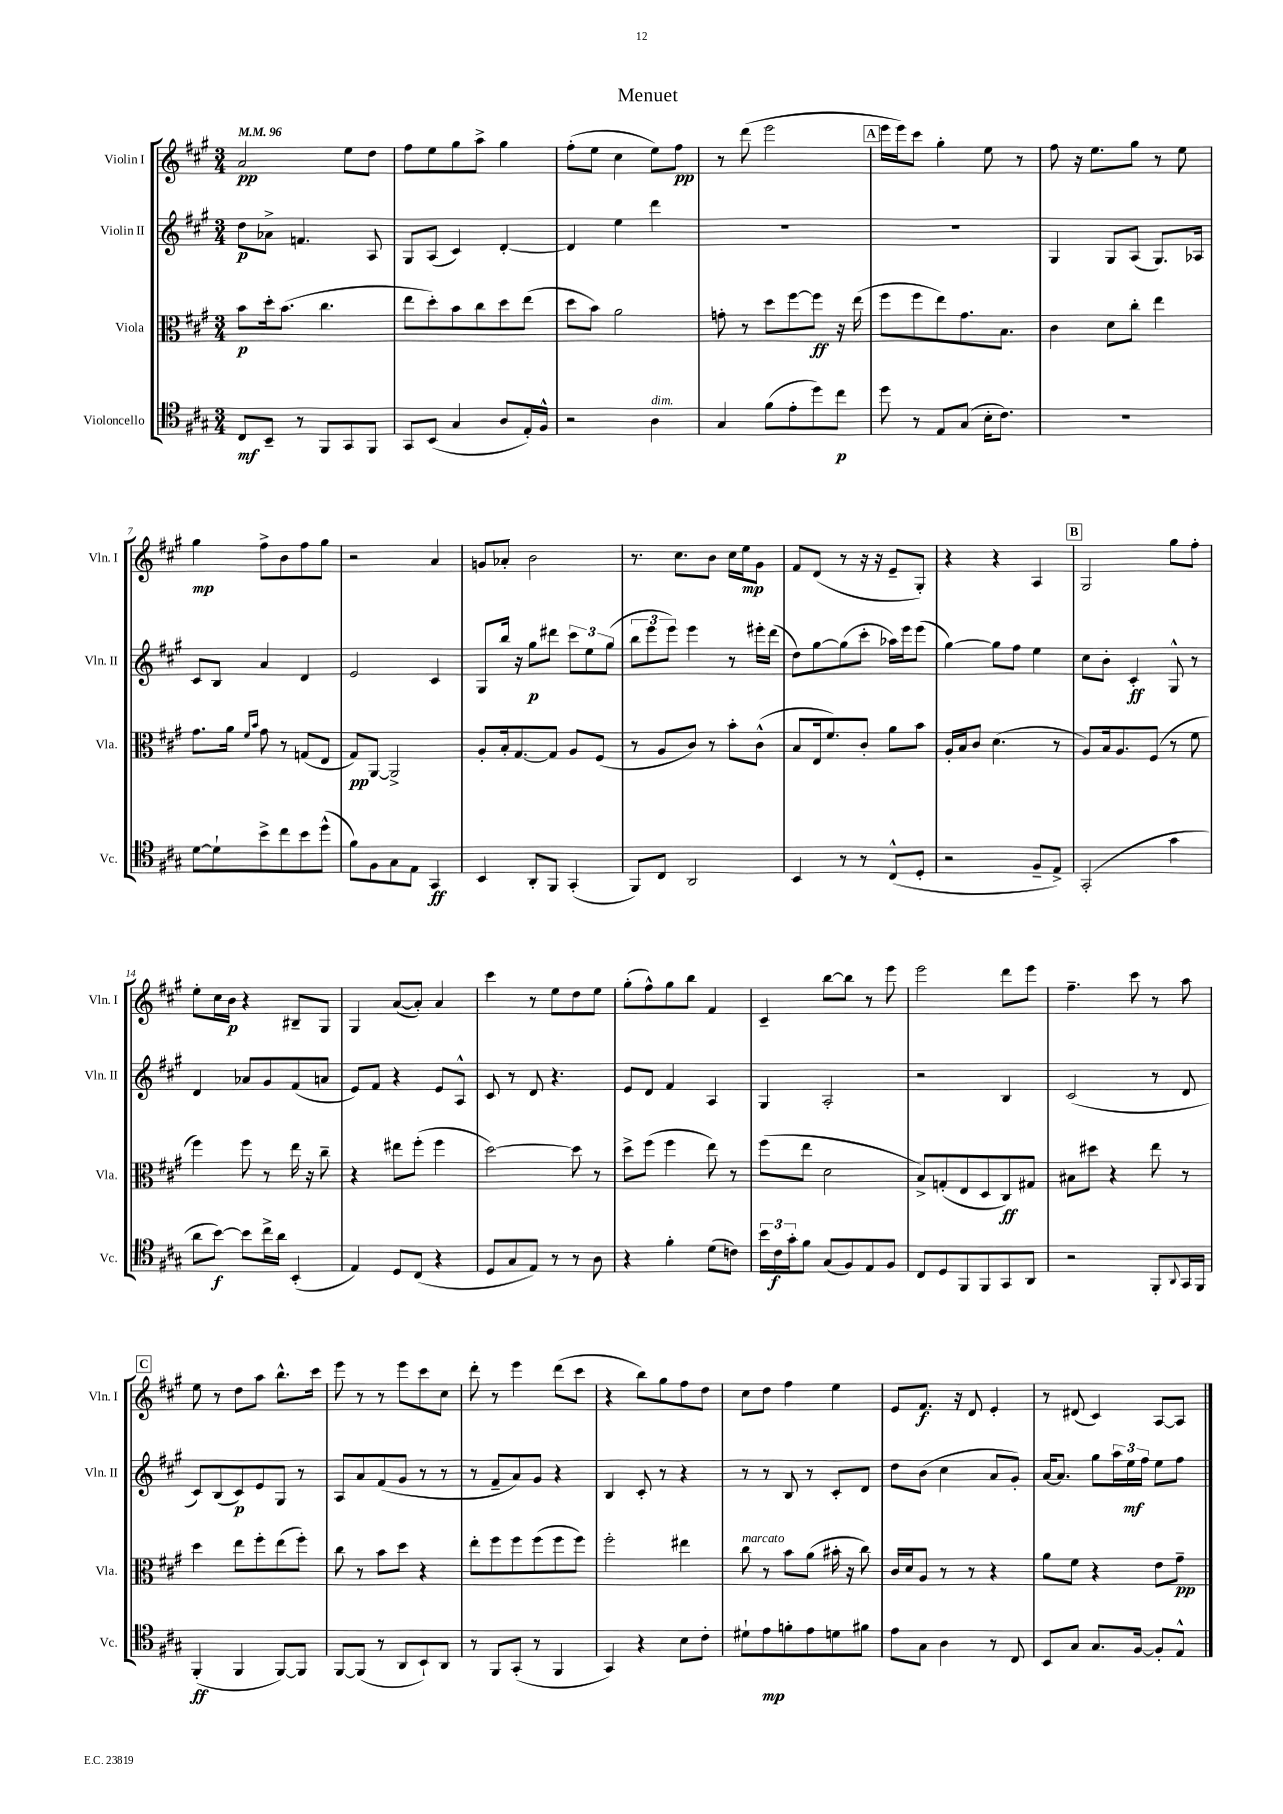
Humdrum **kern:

**kern	**kern	**kern	**kern
*staff4	*staff3	*staff2	*staff1
*clefC4	*clefC3	*clefG2	*clefG2
*k[f#c#g#]	*k[f#c#g#]	*k[f#c#g#]	*k[f#c#g#]
*M3/4	*M3/4	*M3/4	*M3/4
*MM96	*MM96	*MM96	*MM96
8C#	8b	8dd	2a
8BB~	16dd'	8a-^	.
.	(8.b	.	.
8r	.	4.f	.
8FF#	4.cc#	.	.
8GG#	.	.	8ee
8FF#	.	8A	8dd
=	=	=	=
8GG#	8ee	8G#	8ff#
(8BB	8dd')	(8A	8ee
4G#	8b	4c#)	8gg#
.	8cc#	.	8aa^
8A	8dd	[4d'	4gg#
16E')	(8ee	.	.
16F#^^	.	.	.
=	=	=	=
2r	8dd	4d]	(8ff#'
.	8b)	.	8ee
.	2a	4ee	4cc#
4A	.	4ddd	8ee)
.	.	.	8ff#
=	=	=	=
4G#	8g'	2.r	8r
.	8r	.	(8ddd
(8f#	8dd	.	2eee
8e'	[8ff#	.	.
8dd)	8ff#]	.	.
8cc#	16r	.	.
.	(16ee	.	.
=	=	=	=
8dd	8ff#	2.r	16eee
.	.	.	16eee)
8r	8ff#	.	8ccc#
8E	8ee)	.	4gg#'
(8G#	8.g#	.	.
16B'	.	.	8ee
8.c#)	8.B	.	.
.	.	.	8r
=	=	=	=
2.r	4c#	4G#	8ff#
.	.	.	16r
.	.	.	8.ee
.	8d	8G#	.
.	8cc#'	(8A	8gg#
.	4ee	8.G#)	8r
.	.	.	8ee
.	.	16A-	.
=	=	=	=
[8d	8.g#	8c#	4gg#
8d`]	.	8B	.
.	16a	.	.
.	16qqf#	.	.
.	16qqb	.	.
8b^	8g#	4a	8ff#^
8cc#	8r	.	8b
8b	(8G	4d	8ff#
(8dd^^	8E	.	8gg#
=	=	=	=
8f#)	8G#)	2e	2r
8F#	[8AA	.	.
8G#	2AA^]	.	.
8E	.	.	.
4GG#	.	4c#	4a
=	=	=	=
4BB	8A'	8G#	8g
.	16B'	16bb	8a-'
.	[8.G#	16r	.
8AA'	.	8gg#	2b
8FF#	8G#]	8ddd#	.
(4GG#'	8A	12ccc#	.
.	.	12ee	.
.	(8F#	.	.
.	.	(12gg#	.
=	=	=	=
8FF#)	8r	12bb	8.r
.	.	12eee	.
8C#	8A	.	.
.	.	12eee)	.
.	.	.	8.cc#
2AA	8c#)	4eee	.
.	8r	.	8b
.	8b'	8r	16cc#
.	.	.	16ee
.	(8c#^^	16eee#'	8g#
.	.	(16ddd	.
=	=	=	=
4BB	8B	8dd)	8f#
.	16E	[8gg#	(8d
.	8.f#)	.	.
8r	.	(8gg#]	8r
8r	8c#'	8ccc#'	16r
.	.	.	16r
(8C#^^	8a	16aa-)	8e~
.	.	16eee	.
8D'	8b	(8eee	8G#')
=	=	=	=
2r	16A'	[4gg#)	4r
.	16B	.	.
.	8c#	.	.
.	(4.d	8gg#]	4r
.	.	8ff#	.
8F#~	.	4ee	4A
8E^)	8r	.	.
=	=	=	=
(2GG#'	8A)	8cc#	2G#
.	16B	8b'	.
.	8.A	.	.
.	.	4c#'	.
.	(8F#	.	.
4g#	8r	8G#^^	8gg#
.	8f#	8r	8ff#'
=	=	=	=
8a	4ff#)	4d	8ee'
[8b)	.	.	16cc#
.	.	.	16b
8b]	8ff#	8a-	4r
16cc#^	8r	8g#	.
16a	.	.	.
(4BB'	16ee	(8f#	8B#~
.	16r	.	.
.	8cc#~	8a	8G#
=	=	=	=
4E)	4r	8e)	4G#
.	.	8f#	.
8D	8ee#	4r	([8a
(8C#	(8ff#'	.	8a'])
4r	4ff#	8e	4a
.	.	8A^^	.
=	=	=	=
8D	[2dd)	8c#	4ccc#
8G#	.	8r	.
8E)	.	8d	8r
8r	.	4.r	8ee
8r	8dd]	.	8dd
8A	8r	.	8ee
=	=	=	=
4r	8dd^	8e	(8gg#'
.	(8ff#	8d	8ff#^^)
4f#'	4ff#	4f#	8gg#
.	.	.	8bb
(8d	8ee)	4A	4f#
8c)	8r	.	.
=	=	=	=
24b	(8ff#	4G#	4c#~
24c#	.	.	.
24g#'	.	.	.
8f#	8ee	.	.
(8G#	2d	2A'	[8bb
8F#)	.	.	8bb]
8E	.	.	8r
8F#	.	.	8eee
=	=	=	=
8C#	8B^)	2r	2eee
8D	(8G'	.	.
8FF#	8E	.	.
8FF#	8D	.	.
8GG#	8C#)	4B	8ddd
8AA	8G#	.	8eee
=	=	=	=
2r	8B#	(2c#	4.ff#~
.	8dd#	.	.
.	4r	.	.
.	.	.	8ccc#
8FF#'	8ee	8r	8r
8qqAA	.	.	.
16GG#	8r	8d	8aa
16FF#	.	.	.
=	=	=	=
(4FF#'	4dd	8c#)	8ee
.	.	(8B	8r
4FF#	8ee	8c#)	8dd
.	8ff#'	8e	8aa
[8FF#)	(8ee	8G#	8.bb^^
8FF#]	8ff#')	8r	.
.	.	.	16ccc#
=	=	=	=
[8FF#	8cc#	8A	8eee
(8FF#]	8r	8a	8r
8r	8b	(8f#	8r
8AA	8dd	8g#	8eee
8BB`)	4r	8r	8ccc#
8AA	.	8r	8cc#
=	=	=	=
8r	8ee'	8r	8ddd'
8FF#	8ff#	8f#~	8r
(8GG#'	8ff#	8a)	4eee
8r	(8ff#	8g#	.
4FF#	8ff#	4r	(8ddd
.	8ff#)	.	8ccc#
=	=	=	=
4GG#)	2ff#'	4B	4r
4r	.	8c#'	8bb)
.	.	8r	8gg#
8B	4ee#	4r	8ff#
8c#'	.	.	8dd
=	=	=	=
8d#`	8cc#	8r	8cc#
8e	8r	8r	8dd
8f'	8b	8B	4ff#
8e	(8a	8r	.
8d	16b#'	8c#'	4ee
.	16r	.	.
8f#	8cc#)	8d	.
=	=	=	=
8e	16c#	8dd	8e
.	16d	.	.
8G#	8A	(8b	8.f#
4A	8r	4cc#	.
.	.	.	16r
.	8r	.	8d
8r	4r	8a	4e'
8C#	.	8g#')	.
=	=	=	=
8BB	8a	[16a	8r
.	.	8.a]	.
8G#	8f#	.	(8d#
8.G#	4r	8gg#	4c#)
.	.	24aa	.
.	.	24ee	.
[16F#	.	.	.
.	.	24ff#	.
8F#']	8e	8ee	[8A
8E^^	8g#~	8ff#	8A]
==	==	==	==
*-	*-	*-	*-
